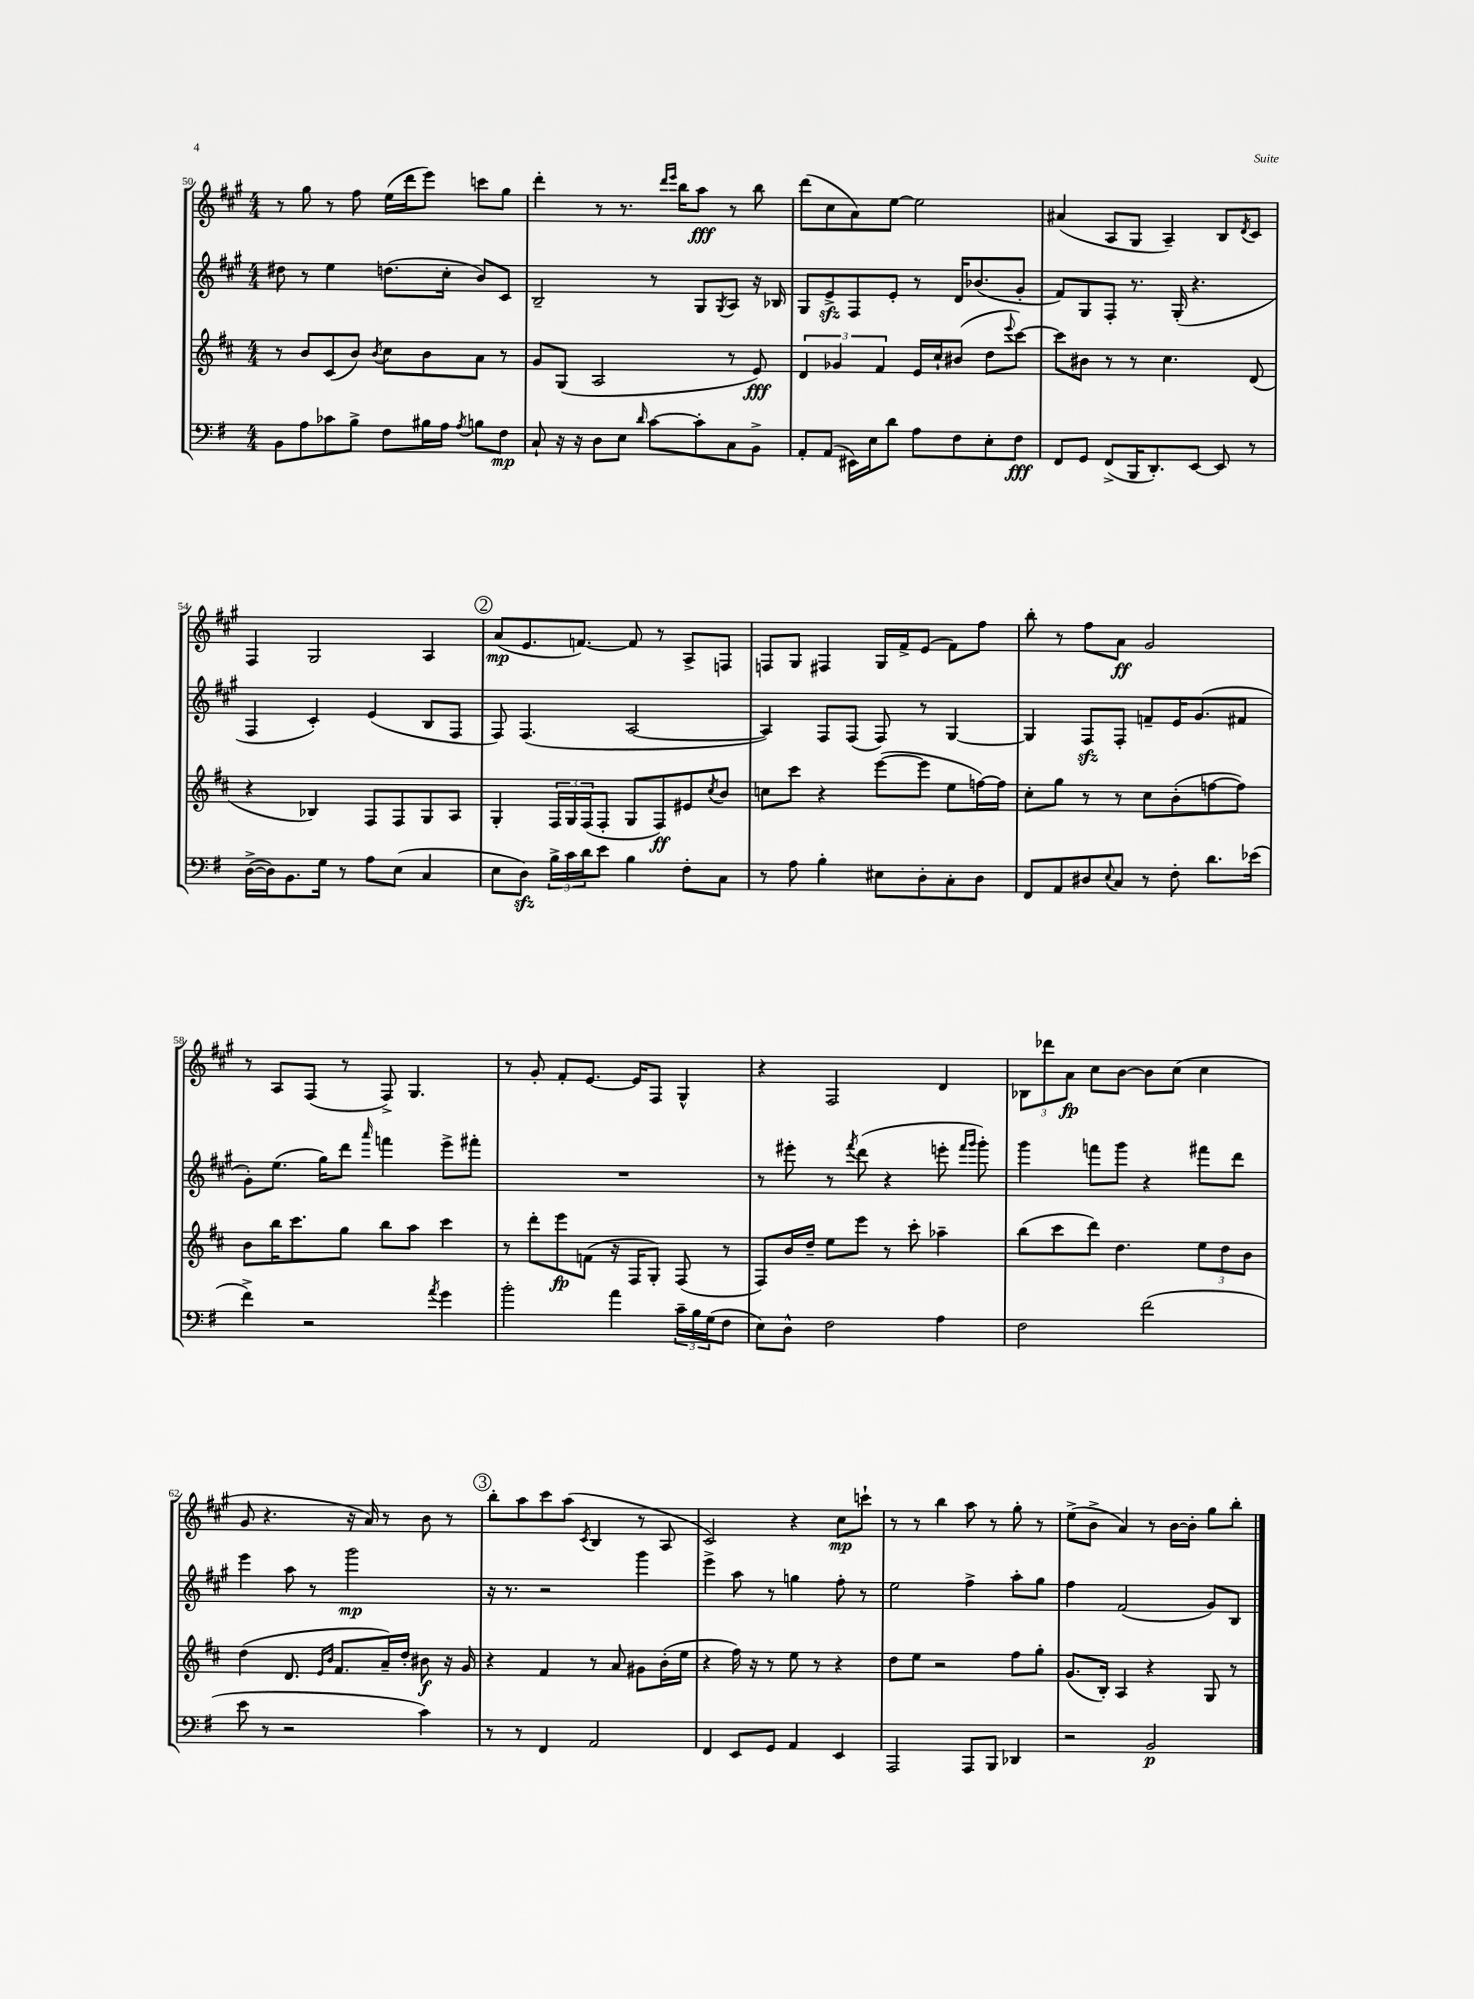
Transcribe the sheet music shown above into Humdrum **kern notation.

**kern	**dynam	**kern	**dynam	**kern	**dynam	**kern	**dynam
*part4	*part4	*part3	*part3	*part2	*part2	*part1	*part1
*staff4	*staff4	*staff3	*staff3	*staff2	*staff2	*staff1	*staff1
*clefF4	*	*clefG2	*	*clefG2	*	*clefG2	*
*k[f#]	*	*k[f#c#]	*	*k[f#c#g#]	*	*k[f#c#g#]	*
*M4/4	*	*M4/4	*	*M4/4	*	*M4/4	*
=50	=50	=50	=50	=50	=50	=50	=50
8BB\L	.	8r	.	8dd#X\	.	8r	.
8A\	.	8b/L	.	8r	.	8gg#\	.
8c-X\	.	(8c#/	.	4ee\	.	8r	.
8B^\J	.	8b/J)	.	.	.	8ff#\	.
.	.	8qb/	.	.	.	.	.
8F#\L	.	8cc#\L	.	(8.ddn\L	.	(16ee\LL	.
.	.	.	.	.	.	16ddd\J	.
16B#X\L	.	8b\	.	.	.	8eee\J)	.
16A\JJ	.	.	.	16cc#'\Jk	.	.	.
8qA/	.	.	.	.	.	.	.
8Bn\L	.	8a\J	.	8b/L)	.	8cccn\L	.
8F#\J	mp	8r	.	8c#/J	.	8gg#\J	.
=51	=51	=51	=51	=51	=51	=51	=51
8C`/	.	8g/L	.	2B~/	.	4ddd'\	.
16r	.	(8G/J	.	.	.	.	.
16r	.	.	.	.	.	.	.
8D\L	.	2A/	.	.	.	8r	.
8E\J	.	.	.	.	.	8.r	.
16qqd/	.	.	.	.	.	.	.
[8c\L	.	.	.	8r	.	.	.
.	.	.	.	.	.	16qqddd/LL	.
.	.	.	.	.	.	16qqeee/JJ	.
.	.	.	.	.	.	16bb\KL	.
8c'\]	.	.	.	8G#/L	.	8aa\J	fff
.	.	.	.	8qG#/	.	.	.
8C\	.	8r	.	8A/J	.	8r	.
8BB^\J	.	8e/)	fff	16r	.	8bb\	.
.	.	.	.	16B-X/	.	.	.
=52	=52	=52	=52	=52	=52	=52	=52
8AA'/L	.	6d/	.	8G#/L	.	(8ddd\L	.
(8AA/J	.	.	.	8ezz^/	.	8cc#\	.
.	.	6g-X/	.	.	.	.	.
16EE#X\LL)	.	.	.	8F#/	.	8a\)	.
16E\J	.	.	.	.	.	.	.
.	.	6f#/	.	.	.	.	.
8d\J	.	.	.	8e'/J	.	[8ee\J	.
8A\L	.	16e/LL	.	8r	.	2ee\]	.
.	.	16cc#`/J	.	.	.	.	.
8F#\	.	(8b#X/J	.	16d/KL	.	.	.
.	.	.	.	(8.b-X/	.	.	.
8E'\	.	8dd\L	.	.	.	.	.
.	.	8qqeee/	.	.	.	.	.
8F#\J	fff	[8ccc#\J)	.	8g#'/J	.	.	.
=53	=53	=53	=53	=53	=53	=53	=53
8FF#/L	.	8ccc#\L]	.	8f#/L)	.	(4a#X/	.
8GG/J	.	8b#X\J	.	8G#/	.	.	.
(8FF#^/L	.	8r	.	8F#'/J	.	8A/L	.
16BBB/K	.	8r	.	8.r	.	8G#/J	.
8.DD'/)	.	.	.	.	.	.	.
.	.	4.cc#\	.	.	.	4A~/)	.
.	.	.	.	(16G#'/	.	.	.
[8EE/J	.	.	.	4.r	.	.	.
8EE/]	.	.	.	.	.	8B/L	.
.	.	.	.	.	.	8qd/	.
8r	.	(8d/	.	.	.	8c#/J	.
!!LO:LB:g=z
=54	=54	=54	=54	=54	=54	=54	=54
([16D^\LL	.	4r	.	4F#/	.	4F#/	.
16D\J])	.	.	.	.	.	.	.
8.BB\	.	.	.	.	.	.	.
.	.	4B-X/)	.	4c#'/)	.	2G#/	.
16G\Jk	.	.	.	.	.	.	.
8r	.	.	.	.	.	.	.
8A\L	.	8F#/L	.	(4e/	.	.	.
(8E\J	.	8F#/	.	.	.	.	.
4C/	.	8G/	.	8B/L	.	4A/	.
.	.	8A/J	.	8F#/J	.	.	.
!!LO:REH:place=s1:t=2
=55	=55	=55	=55	=55	=55	=55	=55
8E\L	.	4G'/	.	8F#/)	.	(8a/L	mp
8Dzz\J)	.	.	.	(4.F#/	.	8.e/	.
24B^\LL	.	24F#/LL	.	.	.	.	.
24c\	.	24G/	.	.	.	.	.
.	.	.	.	.	.	[8.fn/J)	.
24d\J	.	(24F#/J	.	.	.	.	.
8e\J	.	8F#'/J	.	.	.	.	.
4B\	.	8G/L	.	[2A/	.	8f/]	.
.	.	8F#/)	ff	.	.	8r	.
8F#'\L	.	8e#X/	.	.	.	8A^/L	.
.	.	8qcc#/	.	.	.	.	.
8C\J	.	8b/J	.	.	.	8Fn/J	.
=56	=56	=56	=56	=56	=56	=56	=56
8r	.	8ccn\L	.	4A/])	.	8Fn/L	.
8A\	.	8ccc#\J	.	.	.	8G#/J	.
4B'\	.	4r	.	8F#/L	.	4F#X/	.
.	.	.	.	(8F#/J	.	.	.
8E#X\L	.	([8eee\L	.	8F#/)	.	16G#/LL	.
.	.	.	.	.	.	16f#^/J	.
8D'\	.	8eee\J]	.	8r	.	(8e/J	.
8C'\	.	8ee\L	.	[4G#/	.	8f#\L)	.
8D\J	.	[16ffn\L)	.	.	.	8ff#\J	.
.	.	16ff\JJ]	.	.	.	.	.
=57	=57	=57	=57	=57	=57	=57	=57
8FF#/L	.	8cc#'\L	.	4G#/]	.	8bb'\	.
8AA/	.	8gg\J	.	.	.	8r	.
8D#X/	.	8r	.	8F#zz/L	.	8ff#\L	.
8qqE/	.	.	.	.	.	.	.
8C/J	.	8r	.	8F#'/J	.	8a\J	ff
8r	.	8cc#\L	.	8fn~/L	.	2g#/	.
8F#'\	.	(8b'\	.	16e/K	.	.	.
.	.	.	.	(8.g#/	.	.	.
8.d\L	.	[8ffn\	.	.	.	.	.
.	.	8ff\J])	.	8f#X/J	.	.	.
(16e-X\Jk	.	.	.	.	.	.	.
!!LO:LB:g=z
=58	=58	=58	=58	=58	=58	=58	=58
4f#^\)	.	8b\L	.	8g#'\L)	.	8r	.
.	.	16bb\K	.	(8.ee\J	.	8A/L	.
.	.	8.ccc#\	.	.	.	.	.
2r	.	.	.	.	.	(8F#/J	.
.	.	.	.	16gg#\KL)	.	.	.
.	.	8gg\J	.	8ddd\J	.	8r	.
.	.	.	.	16qqaaa/	.	.	.
.	.	8bb\L	.	4fffn\	.	8F#^/)	.
.	.	8aa\J	.	.	.	4.G#/	.
8qa/	.	.	.	.	.	.	.
4g\	.	4ccc#\	.	8eee^\L	.	.	.
.	.	.	.	8fff#X'\J	.	.	.
=59	=59	=59	=59	=59	=59	=59	=59
2b'\	.	8r	.	1r	.	8r	.
.	.	8ddd'\L	.	.	.	8g#'/	.
.	.	8eee\	fp	.	.	8f#'/L	.
.	.	(8fn\J	.	.	.	[8.e/J	.
4a\	.	16r	.	.	.	.	.
.	.	16F#/KL	.	.	.	16e/KL]	.
.	.	8G'/J)	.	.	.	8F#/J	.
24c~\LL	.	(8F#/	.	.	.	4G#^^/	.
24B\	.	.	.	.	.	.	.
(24G\J	.	.	.	.	.	.	.
8F#\J	.	8r	.	.	.	.	.
=60	=60	=60	=60	=60	=60	=60	=60
8E\L)	.	8F#/L)	.	8r	.	4r	.
8D^^\J	.	16b/L	.	8eee#X'\	.	.	.
.	.	16dd~/JJ	.	.	.	.	.
2F#\	.	8ee\L	.	8r	.	2F#/	.
.	.	.	.	8qfff#/	.	.	.
.	.	8eee\J	.	(8ddd\	.	.	.
.	.	8r	.	4r	.	.	.
.	.	8ccc#'\	.	.	.	.	.
4A\	.	4aa-X~\	.	8eeen'\	.	4d/	.
.	.	.	.	16qqfff#/LL	.	.	.
.	.	.	.	16qqggg#/JJ	.	.	.
.	.	.	.	8ggg#'\)	.	.	.
=61	=61	=61	=61	=61	=61	=61	=61
2F#\	.	(8bb\L	.	4ggg#\	.	12B-X\L	.
.	.	.	.	.	.	12ddd-X\	.
.	.	8ccc#\	.	.	.	.	.
.	.	.	.	.	.	12a\J	fp
.	.	8ddd\J)	.	8fffn\L	.	8cc#\L	.
.	.	4.dd\	.	8ggg#\J	.	[8b\J	.
(2f#\	.	.	.	4r	.	8b\L]	.
.	.	.	.	.	.	(8cc#\J	.
.	.	12ee\L	.	8fff#X\L	.	4cc#\	.
.	.	12dd\	.	.	.	.	.
.	.	.	.	8ddd\J	.	.	.
.	.	12b\J	.	.	.	.	.
!!LO:LB:g=z
=62	=62	=62	=62	=62	=62	=62	=62
8e\	.	(4dd\	.	4eee\	.	8g#/	.
8r	.	.	.	.	.	4.r	.
2r	.	8.d/	.	8aa\	.	.	.
.	.	.	.	8r	.	.	.
.	.	16qqe/LL	.	.	.	.	.
.	.	16qqb/JJ	.	.	.	.	.
.	.	8.f#/L	.	.	.	.	.
.	.	.	.	2ggg#\	mp	16r	.
.	.	.	.	.	.	16a/)	.
.	.	16a~/L)	.	.	.	8r	.
.	.	16dd'/JJ	.	.	.	.	.
4c\)	.	8b#X\	f	.	.	8b\	.
.	.	16r	.	.	.	8r	.
.	.	16g/	.	.	.	.	.
!!LO:REH:place=s1:t=3
=63	=63	=63	=63	=63	=63	=63	=63
8r	.	4r	.	16r	.	8bb'\L	.
.	.	.	.	8.r	.	.	.
8r	.	.	.	.	.	8aa\	.
4FF#/	.	4f#/	.	2r	.	8ccc#\	.
.	.	.	.	.	.	(8aa\J	.
.	.	.	.	.	.	8qc#/	.
2AA/	.	8r	.	.	.	4B/	.
.	.	8a/	.	.	.	.	.
.	.	8g#X\L	.	4ggg#\	.	8r	.
.	.	(16b'\L	.	.	.	8A/	.
.	.	16ee\JJ	.	.	.	.	.
=64	=64	=64	=64	=64	=64	=64	=64
4FF#/	.	4r	.	4eee^\	.	2c#/)	.
8EE/L	.	16ff#\)	.	8aa\	.	.	.
.	.	16r	.	.	.	.	.
8GG/J	.	8r	.	8r	.	.	.
4AA/	.	8ee\	.	4ggn\	.	4r	.
.	.	8r	.	.	.	.	.
4EE/	.	4r	.	8ff#'\	.	8cc#\L	mp
.	.	.	.	8r	.	8cccn`\J	.
=65	=65	=65	=65	=65	=65	=65	=65
2AAA/	.	8dd\L	.	2ee\	.	8r	.
.	.	8ee\J	.	.	.	8r	.
.	.	2r	.	.	.	4bb\	.
8AAA/L	.	.	.	4ff#^\	.	8aa\	.
8BBB/J	.	.	.	.	.	8r	.
4DD-X/	.	8ff#\L	.	8aa'\L	.	8gg#'\	.
.	.	8gg'\J	.	8gg#\J	.	8r	.
=66	=66	=66	=66	=66	=66	=66	=66
2r	.	(8.g/L	.	4ff#\	.	(8ee^\L	.
.	.	.	.	.	.	8b^\J	.
.	.	16B'/Jk)	.	.	.	.	.
.	.	4A/	.	(2f#/	.	4a/)	.
2BB/	p	4r	.	.	.	8r	.
.	.	.	.	.	.	[16b\LL	.
.	.	.	.	.	.	16b'\JJ]	.
.	.	8G/	.	8g#/L)	.	8gg#\L	.
.	.	8r	.	8B/J	.	8bb'\J	.
==	==	==	==	==	==	==	==
*-	*-	*-	*-	*-	*-	*-	*-
